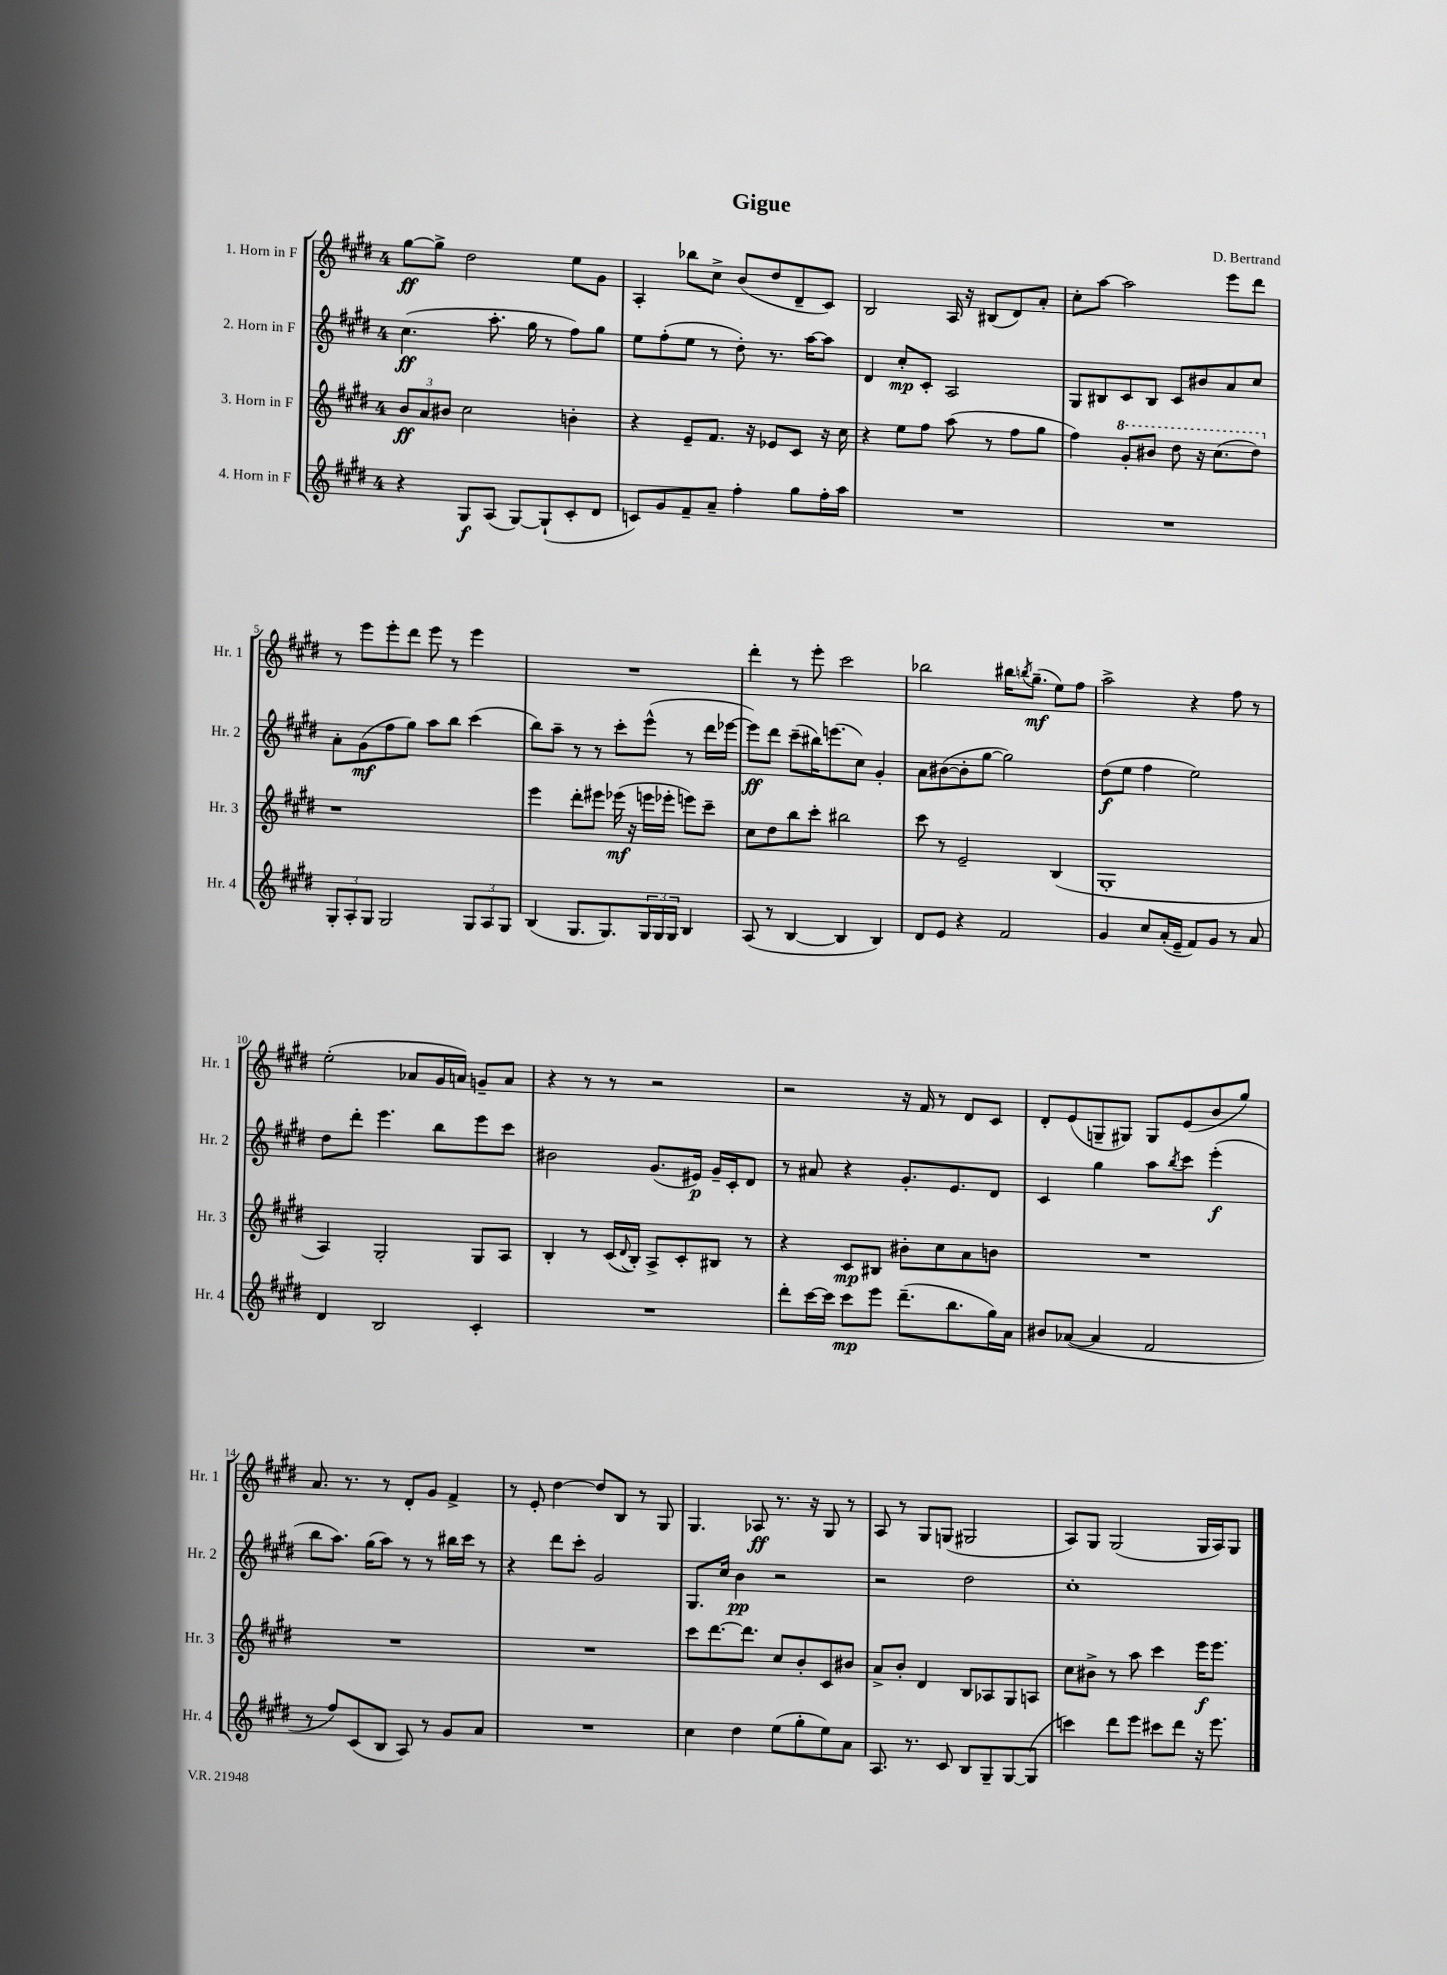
\header { title = "Gigue" composer = "D. Bertrand" }
<<
\new StaffGroup <<
\new Staff = "s0" \with { instrumentName = "1. Horn in F" shortInstrumentName = "Hr. 1" } {
    \clef treble \key e \major \once \override Staff.TimeSignature.style = #'single-digit \time 4/4
    gis''8~\ff gis''8-> dis''2 e''8 gis'8 |
    a4-. bes''8 cis''8-> b'8( dis''8 dis'8-- cis'8) |
    b2 a16 r16 bis8( dis'8) a'8-. |
    cis''8-. a''8~ a''2 e'''8 dis'''8 |
    r8 e'''8 e'''8-. dis'''8 e'''8 r8 e'''4 |
    R1 |
    dis'''4-. r8 e'''8-. cis'''2 |
    bes''2 bis''16 \acciaccatura { b''8 } gis''8.--\mf( e''8) fis''8 |
    a''2-> r4 fis''8 r8 |
    e''2-.( aes'8 gis'16 a'16) g'8-- a'8 |
    r4 r8 r8 r2 |
    r2 r16 fis'16 r8 dis'8 cis'8 |
    dis'8-. e'8( g8-- gis8) gis8 e'8( b'8 gis''8) |
    a'8. r8. r8 dis'8-. gis'8 fis'4-> |
    r8 e'8-. dis''4~ dis''8 b8 r8 gis8 |
    gis4. aes8\ff r8. r16 gis8 r8 |
    a8 r8 gis8 g8( gis2 |
    a8) gis8 gis2( gis16 a16) gis8 \bar "|." |
}
\new Staff = "s1" \with { instrumentName = "2. Horn in F" shortInstrumentName = "Hr. 2" } {
    \clef treble \key e \major \once \override Staff.TimeSignature.style = #'single-digit \time 4/4
    cis''4.\ff( a''8.-. gis''16 r8 fis''8) gis''8 |
    e''8 fis''8-.( e''8 r8 dis''8-.) r8. a''16~ a''8 |
    dis'4 cis''8-.\mp cis'8-. a2 |
    gis8 bis8 cis'8 bis8 cis'8 bis'8 a'8 cis''8 |
    a'8-. gis'8\mf( fis''8 gis''8) a''8 b''8 cis'''4( |
    b''8) a''8-- r8 r8 cis'''8-. e'''8-^( r8 dis'''16 ees'''16~ |
    ees'''8\ff) dis'''8 cis'''8--( bis''16) e'''8.( cis''8) gis'4-. |
    a'8 bis'8~( bis'8-. gis''8~ gis''2) |
    dis''8\f( e''8 fis''4 e''2) |
    dis''8 dis'''8-. e'''4. b''8 e'''8 cis'''8 |
    bis'2 gis'8.( eis'16\p) gis'16-- cis'16-. dis'8 |
    r8 ais'8 r4 gis'8.-. e'8. dis'8 |
    cis'4 gis''4 a''8 \acciaccatura { b''8 } cis'''8 e'''4-.\f( |
    b''8 a''8.) gis''16( a''8) r8 r8 bis''16 cis'''16 r8 |
    r4 dis'''8 cis'''8-. gis'2 |
    gis8. cis''16 b'4\pp r2 |
    r2 dis''2 |
    cis''1-. \bar "|." |
}
\new Staff = "s2" \with { instrumentName = "3. Horn in F" shortInstrumentName = "Hr. 3" } {
    \clef treble \key e \major \once \override Staff.TimeSignature.style = #'single-digit \time 4/4
    \tuplet 3/2 { b'8\ff a'8 bis'8 } cis''2 b'4-. |
    r4 e'8-- fis'8. r16 ees'8 cis'8 r16 cis''16 |
    r4 e''8 fis''8 a''8( r8 fis''8 gis''8 |
    fis''4) \ottava #1 gis''8-. bis''8 dis'''8 r16 cis'''8.( dis'''8) \ottava #0 |
    r1 |
    e'''4 dis'''8-. eis'''8 ees'''16\mf( r16 e'''16 ees'''16-. e'''8) cis'''8-- |
    cis''8 dis''8 b''8 cis'''8-. bis''2 |
    cis'''8 r8 e'2-- b4( |
    gis1-. |
    a4) gis2-. gis8 a8 |
    b4-. r8 cis'16( \appoggiatura { dis'8 } b16-.) a8-> cis'8-. bis8 r8 |
    r4 cis'8\mp bis8 bis'8-. cis''8 a'8 b'8 |
    R1 |
    R1 |
    R1 |
    cis'''8 dis'''8.~ dis'''8. cis''8 b'8-. cis'8 bis'8 |
    a'8-> b'8-. dis'4 b8 aes8 gis8 a8 |
    cis''8 bis'8-> r8 a''8 cis'''4 e'''16\f e'''8. \bar "|." |
}
\new Staff = "s3" \with { instrumentName = "4. Horn in F" shortInstrumentName = "Hr. 4" } {
    \clef treble \key e \major \once \override Staff.TimeSignature.style = #'single-digit \time 4/4
    r4 gis8\f a8( gis8~) gis8-!( cis'8-. dis'8 |
    c'8) gis'8 fis'8-- a'8-- fis''4-. gis''8 fis''16-. a''16 |
    R1 |
    R1 |
    \tuplet 3/2 { gis8-. a8-. gis8 } gis2 \tuplet 3/2 { gis8 a8 gis8 } |
    b4( gis8. gis8.) \tuplet 3/2 { gis16 gis16 gis16 } b4 |
    a8( r8 b4~ b4 b4) |
    dis'8 e'8 r4 fis'2 |
    gis'4 cis''8 a'16-.( e'16-- fis'8) gis'8 r8 a'8 |
    dis'4 b2 cis'4-. |
    R1 |
    dis'''8-. cis'''16~ cis'''16 cis'''8\mp e'''8 dis'''8.--( b''8. gis''16) a'16 |
    bis'8 aes'8~( aes'4 fis'2 |
    r8 fis''8) cis'8( b8 a8) r8 gis'8 a'8 |
    R1 |
    cis''4 dis''4 e''8( gis''8-. e''8) a'8 |
    a8. r8. cis'8 b8 gis8-- gis8~ gis8( |
    c'''4) dis'''8 e'''8 cis'''8 dis'''8 r16 e'''8. \bar "|." |
}
>>
>>
